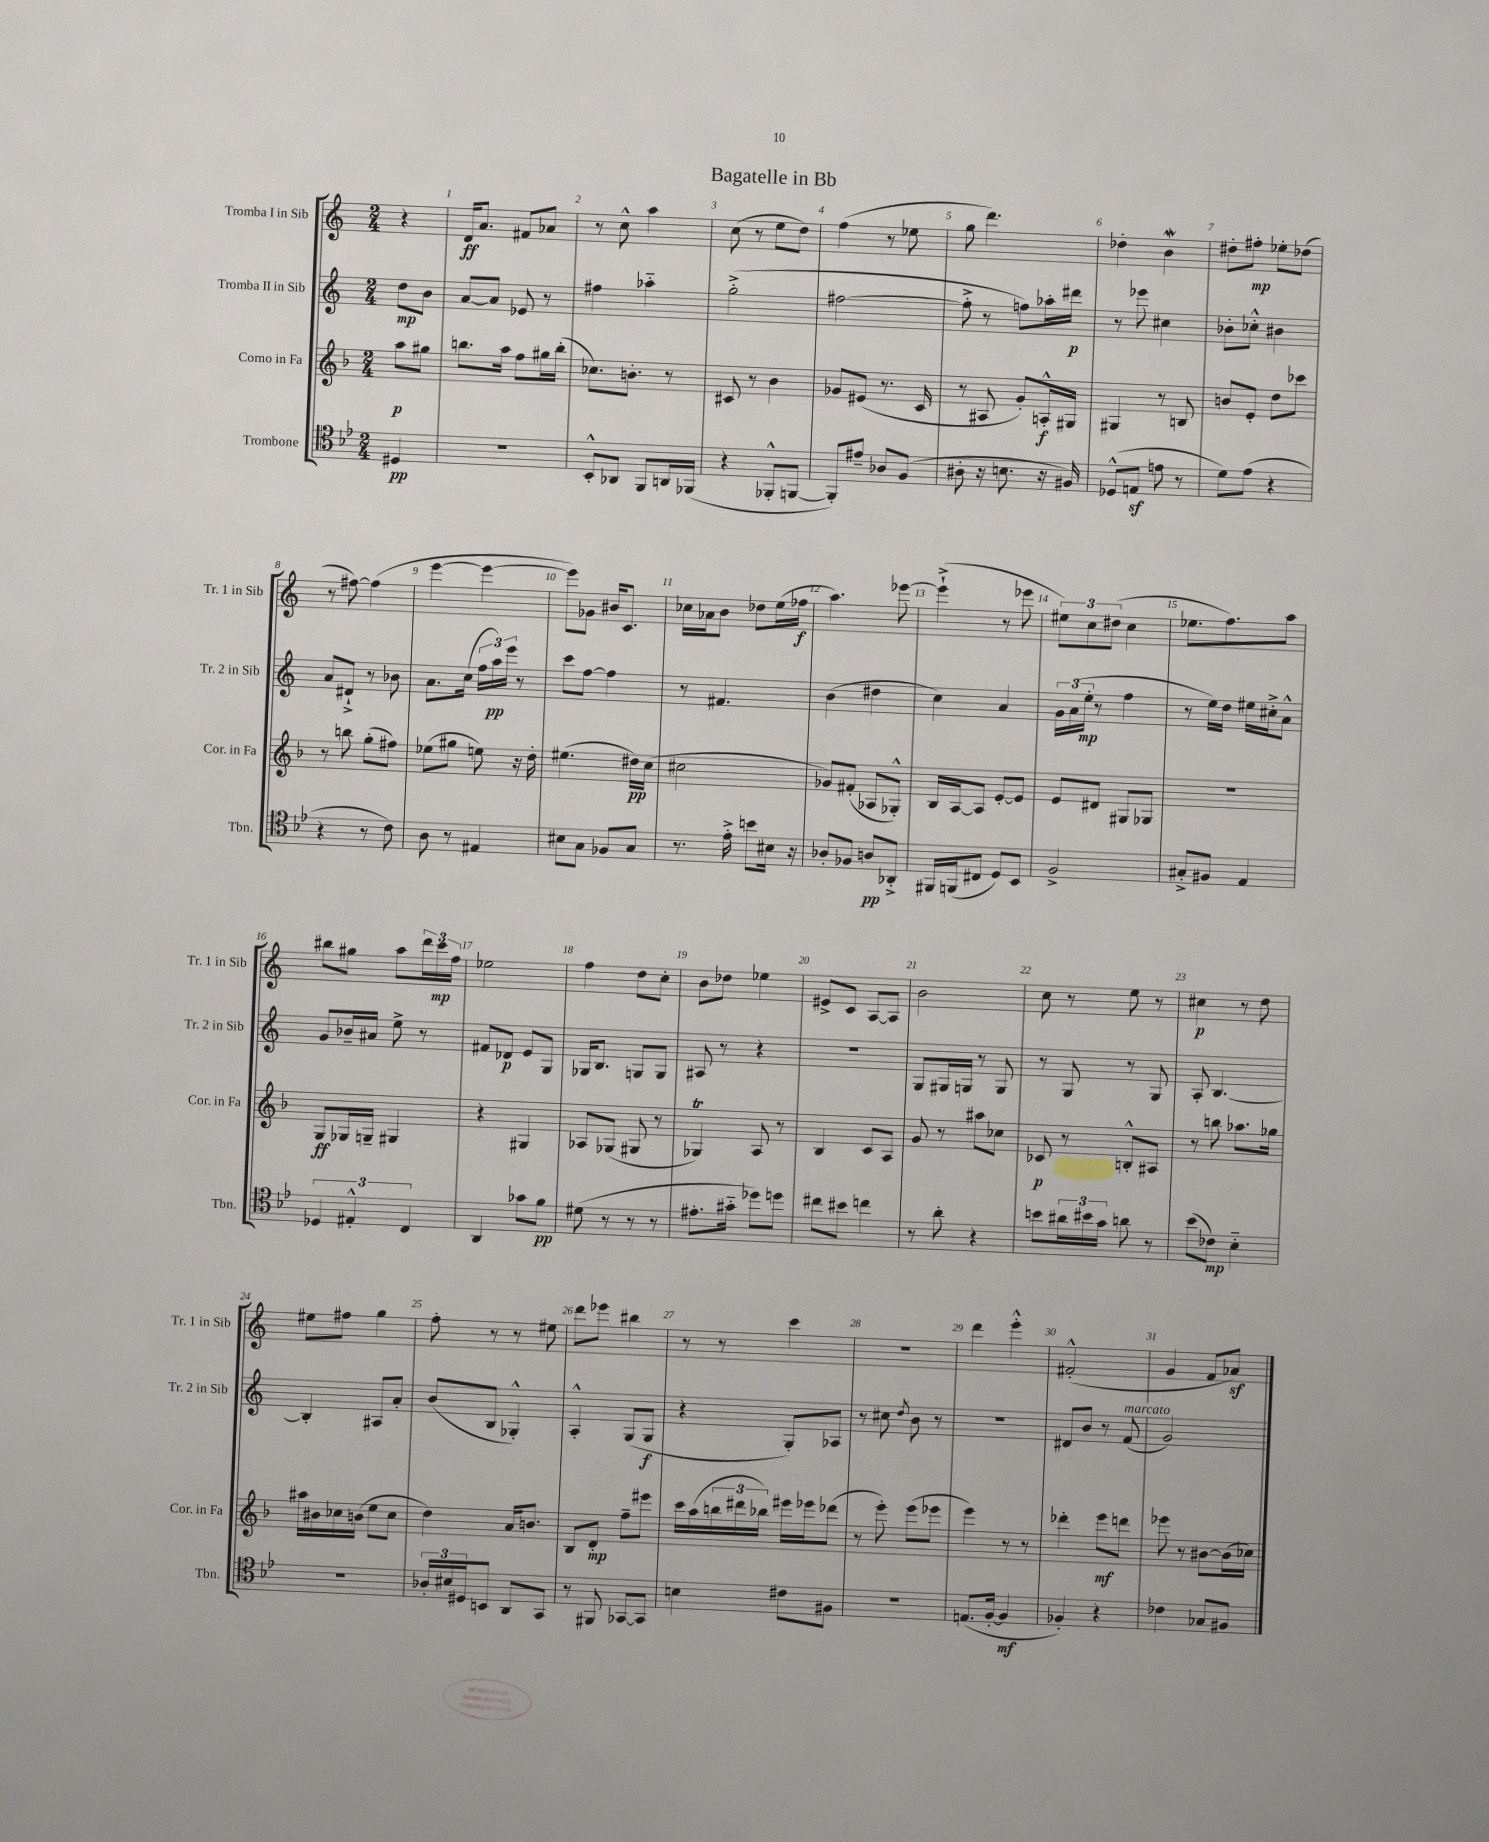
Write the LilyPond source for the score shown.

\header { title = "Bagatelle in Bb" }
<<
\new StaffGroup <<
\new Staff = "s0" \with { instrumentName = "Tromba I in Sib" shortInstrumentName = "Tr. 1 in Sib" } {
    \clef treble \key c \major \numericTimeSignature \time 2/4 \partial 4
    r4 |
    d'16\ff a'8. fis'8 aes'8 |
    r8 c''8-^ a''4 |
    c''8( r8 e''8 d''8) |
    f''4( r8 ees''8 |
    g''8 d'''4.) |
    des''4-. b'4\mordent |
    dis''8-. fis''8-.\mp ees''8-. des''8( |
    r8 fis''8~) fis''4( |
    e'''4~ e'''4~ |
    e'''8) ges'8 bis'16 c'8. |
    ces''16 aes'16 b'8 des''8 e''16( fes''16\f |
    a''4.) ees'''8~ |
    ees'''4-!->( r8 ees'''8 |
    \tuplet 3/2 { eis''8) c''8 dis''8( } c''4 |
    ees''8. f''8.) a''8 |
    bis''8 gis''8 a''8 \tuplet 3/2 { d'''16 c'''16\mp f''16 } |
    ees''2 |
    f''4 d''8 c''8-. |
    b'8 des''8 ees''4 |
    eis'8-> c'8 a8~ a8 |
    b'2 |
    c''8 r8 e''8 r8 |
    cis''4\p r8 d''8 |
    eis''8 fis''8 g''4 |
    f''8-. r8 r8 eis''8 |
    d'''8 ees'''8 bis''4 |
    r8 r8 c'''4 |
    r2 |
    d'''4 e'''4-.-^ |
    fis'2-.-^( |
    g'4 f'8 aes'8\sf) \bar "|." |
}
\new Staff = "s1" \with { instrumentName = "Tromba II in Sib" shortInstrumentName = "Tr. 2 in Sib" } {
    \clef treble \key c \major \numericTimeSignature \time 2/4 \partial 4
    d''8\mp b'8 |
    a'8~ a'8 ees'8 r8 |
    fis''4 aes''4-_ |
    g''2-.->( |
    fis''2~ |
    fis''8-.-> r8 f''8) aes''16-. dis'''16\p |
    r8 ees'''8 cis''4 |
    bes'8-. ces''8-.-^ bis'4 |
    a'8 dis'8-!-> r8 bes'8 |
    a'8. c''16( \tuplet 3/2 { f''16 a''16\pp) e'''16 } r8 |
    c'''8 f''8~ f''4 |
    r8 fis'4. |
    b'4( dis''4 |
    c''4) a'4 |
    \tuplet 3/2 { g'16 a'16( e''16-.\mp } r8 f''4 |
    r8 e''16) d''16 eis''16 cis''16-.-> a'8-^ |
    g'8 bes'16-- ais'16 e''8-> r8 |
    fis'8 des'8\p e'8 g8 |
    ges16 b8. g8 g8 |
    ais8 r8 r4 |
    R2 |
    g8 gis16 g16 r8 g8 |
    r8 g8 r8 g8 |
    a8-. b4.~ |
    b4-. ais8 a'8-. |
    b'8( b8 ges4-.-^) |
    a4-.-^ g8( g8\f |
    r4 g8-.) aes8 |
    r8 cis''8 \acciaccatura { d''8 } b'8 r8 |
    r2 |
    dis'8 b'8 r8 f'8^\markup { \italic "marcato" }( |
    g'2) \bar "|." |
}
\new Staff = "s2" \with { instrumentName = "Corno in Fa" shortInstrumentName = "Cor. in Fa" } {
    \clef treble \key f \major \numericTimeSignature \time 2/4 \partial 4
    a''8\p gis''8 |
    b''8. a''16 f''8 gis''16 b''16-.( |
    ces''8.) b'8.-. r8 |
    cis'8 r8 bes'4 |
    ges'8 eis'8( r8. c'16 |
    r8 ais8 g'8-.) a16-.-^\f gis16 |
    gis4 r8 b8 |
    b'8 e'8-. d''8 ces'''8 |
    r8 b''8 g''8-.( fis''8) |
    ees''8( gis''8 e''8) r16 d''16-. |
    eis''4.( dis''16\pp) c''16( |
    cis''2 |
    ges'8) fis'8-.( aes8 ges8-.-^) |
    bes16 a16~ a8 e'8~-. e'8 |
    e'8 dis'8 gis8 ges8 |
    R2 |
    g8\ff ges16 g16-- gis4 |
    r4 gis4 |
    aes8 ges8( gis8 r8 |
    ges4\trill) a8 r8 |
    bes4 c'8 a8 |
    g'8 r8 ais''8 ces''8 |
    ces'8\p r8 b8-.-^ ais8 |
    r8 b''8 aes''8. ges''16 |
    ais''16 bis'16 ces''16 b'16( e''8 ces''8 |
    d''4) a'16 b'8. |
    bes8 d'8-.\mp f''8-- eis'''8 |
    c'''16 a''16( \tuplet 3/2 { b''16 dis'''16 bes''16) } eis'''16 ees'''16 des'''8( |
    r8 e'''8-.) e'''8( ees'''8 |
    e'''4) r8 r8 |
    des'''4-. e'''8\mf d'''8 |
    ees'''8 r8 bis'8~ bis'16( ces''16) \bar "|." |
}
\new Staff = "s3" \with { instrumentName = "Trombone" shortInstrumentName = "Tbn." } {
    \clef tenor \key bes \major \numericTimeSignature \time 2/4 \partial 4
    dis4\pp |
    R2 |
    bes,8-.-^ aes,8 f,8 a,16 fes,16( |
    r4 fes,8-.-^ f,8~ |
    f,8-.) eis'8-- aes8 f8( |
    ais8-. r16 b8. r16 fis16) |
    des8-^( e8\sf e'8 r8 |
    d'8) ees'8( r4 |
    r4 r8 c'8) |
    a8 r8 eis4 |
    bis8 g8 fes8 g8 |
    r8. ees'16-.-> b'8 bis16 r16 |
    aes8-. fes8 a8\pp aes,8-.-> |
    fis,16 f,16( cis8 d8) bes,8 |
    f2-> |
    gis8-.-> fis8 ees4 |
    \tuplet 3/2 { des4 eis4-.-^ c4 } |
    a,4 ges'8 f'8\pp |
    dis'8( r8 r8 r8 |
    eis'8.-. gis'16-_ des''8) d''8 |
    cis''8 bis'8 c''4 |
    r8 a'8-. r4 |
    b'8 \tuplet 3/2 { ais'16 bis'16 g'16 } a'8 r8 |
    bes'8( ces'8\mp) bes4-_ |
    R2 |
    \tuplet 3/2 { aes16-. bis16 dis16 } b,8 a,8 g,8 |
    r8 fis,8 ges,8~ ges,8 |
    b4 cis'8 fis8 |
    R2 |
    e8.( f16~-. f4\mf |
    fes4-.) r4 |
    ces'4 ges8 fis8 \bar "|." |
}
>>
>>
\layout { \context { \Score \override BarNumber.break-visibility = ##(#f #t #t) barNumberVisibility = #all-bar-numbers-visible } }
